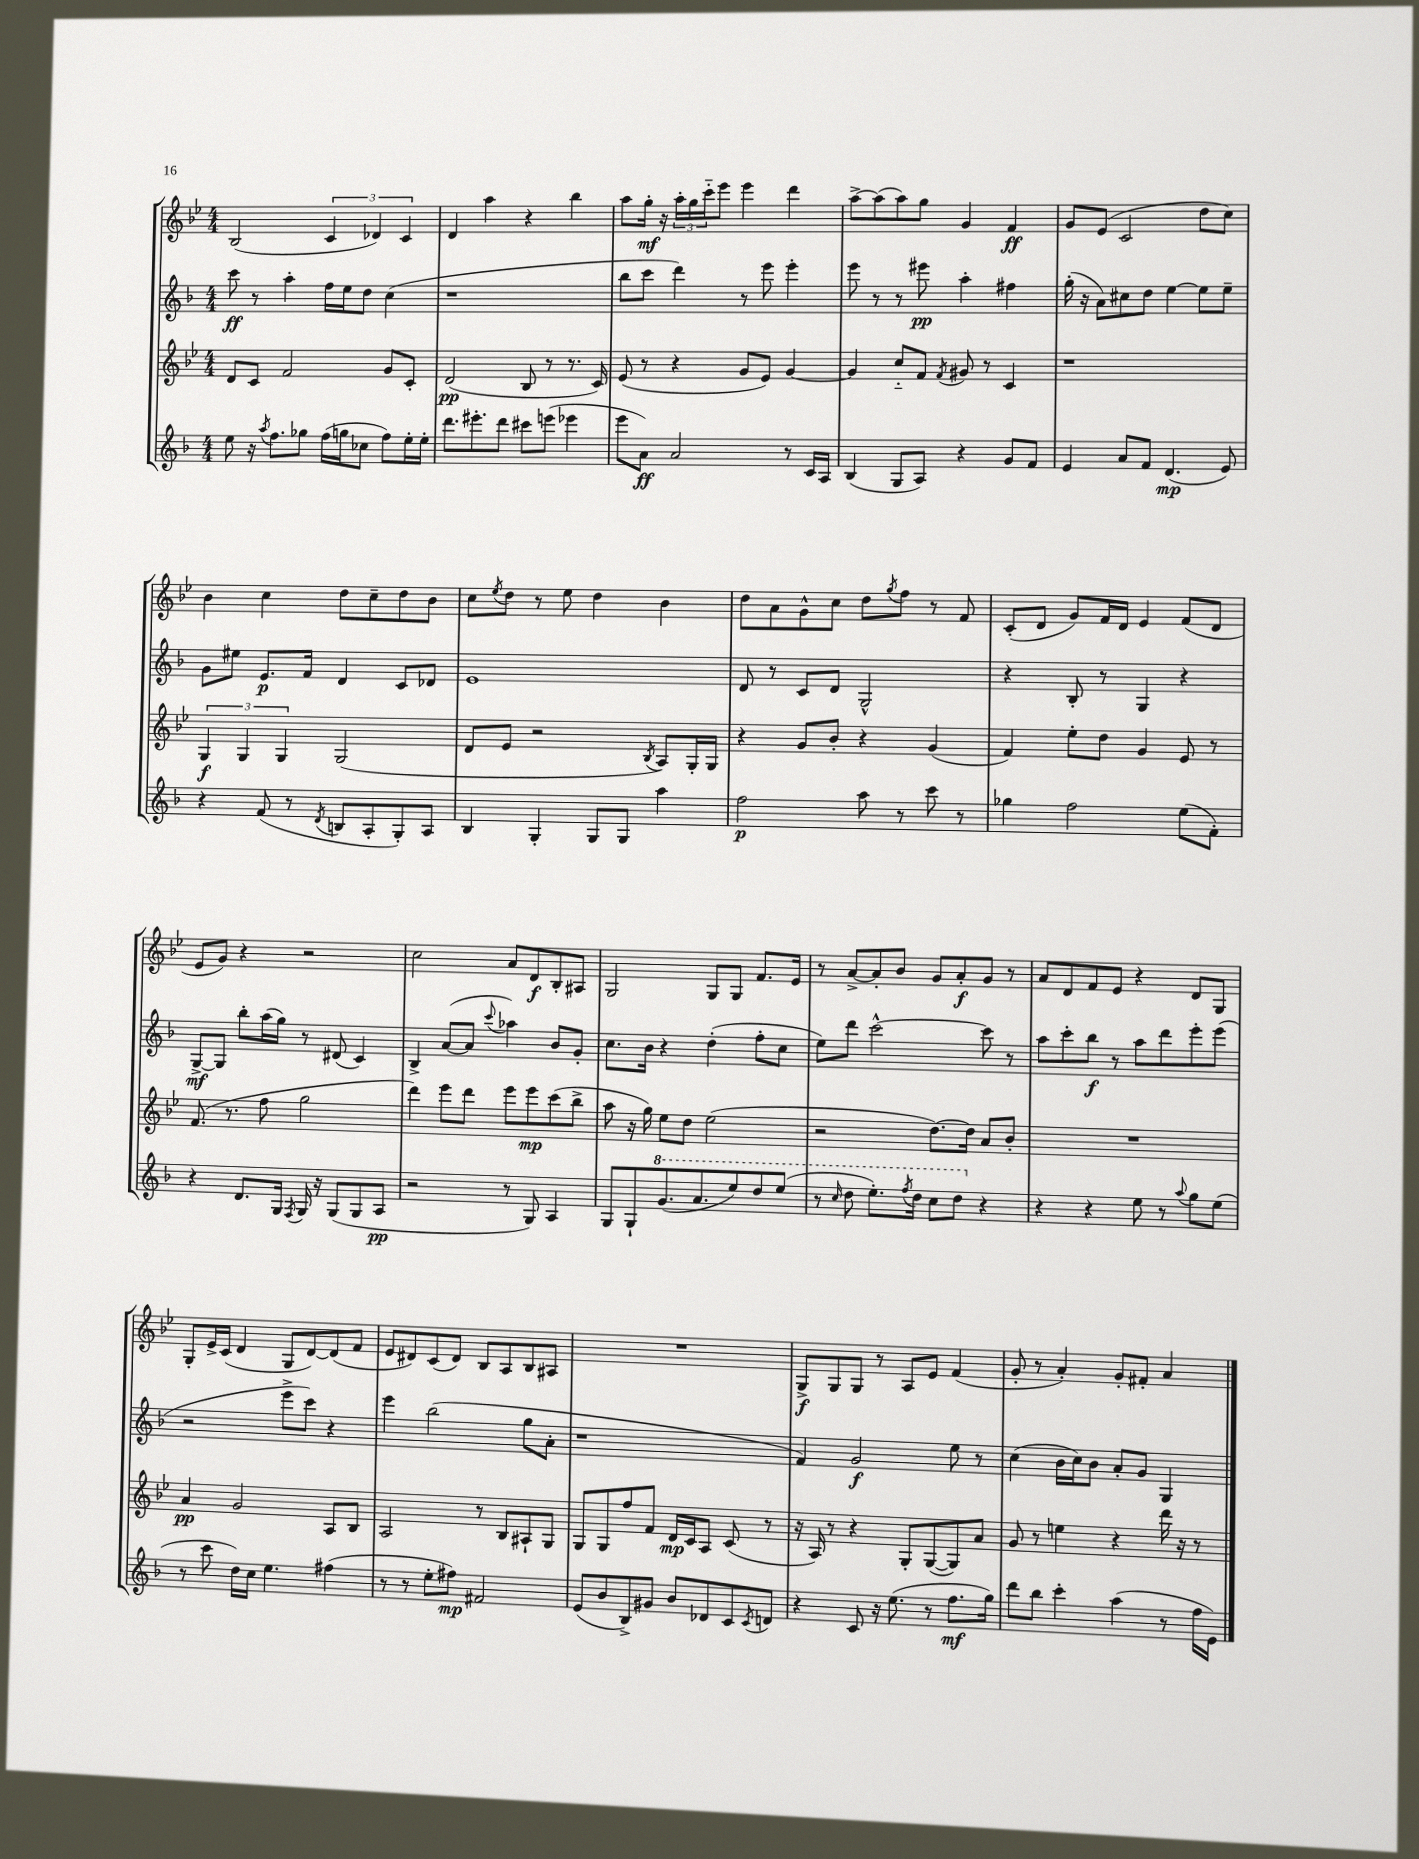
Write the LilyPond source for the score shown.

<<
\new StaffGroup <<
\new Staff = "s0" {
    \clef treble \key bes \major \numericTimeSignature \time 4/4
    bes2( \tuplet 3/2 { c'4 des'4) c'4 } |
    d'4 a''4 r4 bes''4 |
    a''8 g''16-.\mf r16 \tuplet 3/2 { a''16-. g''16 c'''16-_ } ees'''8 ees'''4 d'''4 |
    a''8~-> a''8( a''8) g''8 g'4 f'4\ff |
    g'8 ees'8( c'2 d''8 c''8) |
    bes'4 c''4 d''8 c''8-- d''8 bes'8 |
    c''8 \acciaccatura { ees''8 } d''8 r8 ees''8 d''4 bes'4 |
    d''8 a'8 g'8-^ c''8 d''8 \acciaccatura { g''8 } f''8 r8 f'8 |
    c'8-.( d'8 g'8) f'16 d'16 ees'4 f'8( d'8 |
    ees'8 g'8) r4 r2 |
    c''2 a'8 d'8\f bes8-. ais8 |
    g2 g8 g8 f'8. ees'16 |
    r8 a'8~-> a'8-. bes'8 g'8 a'8-.\f g'8 r8 |
    a'8 d'8 f'8 ees'8 r4 d'8 g8 |
    g8-. ees'16-> c'16( d'4 g8 d'8~) d'8( f'8 |
    ees'8 dis'8) c'8( dis'8) bes8 a8 bes8 ais8 |
    R1 |
    g8->\f g8 g8 r8 a8 ees'8 f'4( |
    g'8-. r8 a'4-.) g'8-. fis'8-. a'4 \bar "|." |
}
\new Staff = "s1" {
    \clef treble \key f \major \numericTimeSignature \time 4/4
    c'''8\ff r8 a''4-. f''16 e''16 d''8 c''4( |
    r1 |
    bes''8 c'''8 d'''4) r8 e'''8 e'''4-. |
    e'''8 r8 r8 eis'''8\pp a''4-. fis''4 |
    g''16-.( r16 a'8) cis''8 d''8 e''4~ e''8 e''8-- |
    g'8 eis''8 e'8.\p f'16 d'4 c'8 des'8 |
    e'1 |
    d'8 r8 c'8 d'8 g2-^ |
    r4 bes8-. r8 g4 r4 |
    g8~->\mf g8 bes''8-. a''16( g''16) r8 dis'8( c'4) |
    bes4-> a'8~( a'8 \appoggiatura { c'''8 } aes''4) bes'8 g'8-. |
    c''8. bes'16 r4 d''4-.( f''8-. c''8 |
    e''8) d'''8 c'''2~-^ c'''8 r8 |
    a''8 c'''8-. bes''8\f r8 a''8 d'''8 e'''8-. e'''8( |
    r2 e'''8-> c'''8) r4 |
    e'''4 bes''2( g''8 a'8-. |
    r1 |
    f'4) g'2\f e''8 r8 |
    c''4( bes'16 c''16) bes'8 a'8-. g'8 g4 \bar "|." |
}
\new Staff = "s2" {
    \clef treble \key bes \major \numericTimeSignature \time 4/4
    d'8 c'8 f'2 g'8 c'8-. |
    d'2\pp( bes8 r8 r8. c'16) |
    ees'8( r8 r4 g'8 ees'8) g'4~ |
    g'4 c''8-_ f'8 \acciaccatura { f'8 } gis'8 r8 c'4 |
    r1 |
    \tuplet 3/2 { g4\f g4 g4 } g2( |
    d'8 ees'8 r2 \acciaccatura { bes8 } a8) g16-. g16 |
    r4 g'8 bes'8-. r4 g'4( |
    f'4) ees''8-. d''8 g'4 ees'8 r8 |
    f'8.( r8. f''8 g''2 |
    d'''4) ees'''8 d'''8 ees'''8 ees'''8\mp c'''8( bes''8-> |
    a''8 r16 g''16) ees''8 d''8 ees''2( |
    r2 d''8.~) d''16 a'8 bes'8-. |
    R1 |
    a'4\pp g'2 a8 bes8 |
    a2 r8 bes8 ais8-! g8 |
    g8 g8 f''8 f'8 d'16\mp c'16 a8 c'8( r8 |
    r16 a16) r8 r4 g8-. g8~( g8) a'8 |
    g'8 r8 e''4 r4 d'''16 r16 r8 \bar "|." |
}
\new Staff = "s3" {
    \clef treble \key f \major \numericTimeSignature \time 4/4
    e''8 r16 \acciaccatura { a''8 } f''8. ges''8 f''16( g''16 ces''8 f''8) e''16-. e''16-. |
    d'''8. eis'''8.-. d'''8 cis'''8 e'''8( ees'''4 |
    e'''8 a'8\ff) a'2 r8 c'16 a16 |
    bes4( g8 a8) r4 g'8 f'8 |
    e'4 a'8 f'8 d'4.\mp( e'8) |
    r4 f'8( r8 \acciaccatura { d'8 } b8 a8-. g8-.) a8 |
    bes4 g4-. g8 g8 a''4 |
    f''2\p a''8 r8 c'''8 r8 |
    ges''4 f''2 e''8( f'8-.) |
    r4 d'8. g16 \acciaccatura { f8 } g16 r16 g8( g8 a8\pp |
    r2 r8 g8) a4 |
    g8 g8-! \ottava #1 g''8.( a''8. e'''8) d'''8 e'''8( |
    r8 \grace { c'''16 } d'''8 e'''8.-.) \acciaccatura { f'''8 } d'''16 c'''8 d'''8 \ottava #0 r4 |
    r4 r4 e''8 r8 \appoggiatura { a''8 } g''8 e''8( |
    r8 c'''8 d''16) c''16 e''4. fis''4( |
    r8 r8 e''8-. fis''8\mp) fis'2 |
    e'8( bes'8 bes8->) gis'8 bes'8 des'8 c'8 \acciaccatura { c'8 } d'8 |
    r4 c'8 r16 e''8.( r8 f''8.\mf g''16) |
    d'''8 bes''8 c'''4-. a''4( r8 f''16 e'16) \bar "|." |
}
>>
>>
\layout { \context { \Score \remove "Bar_number_engraver" } }
